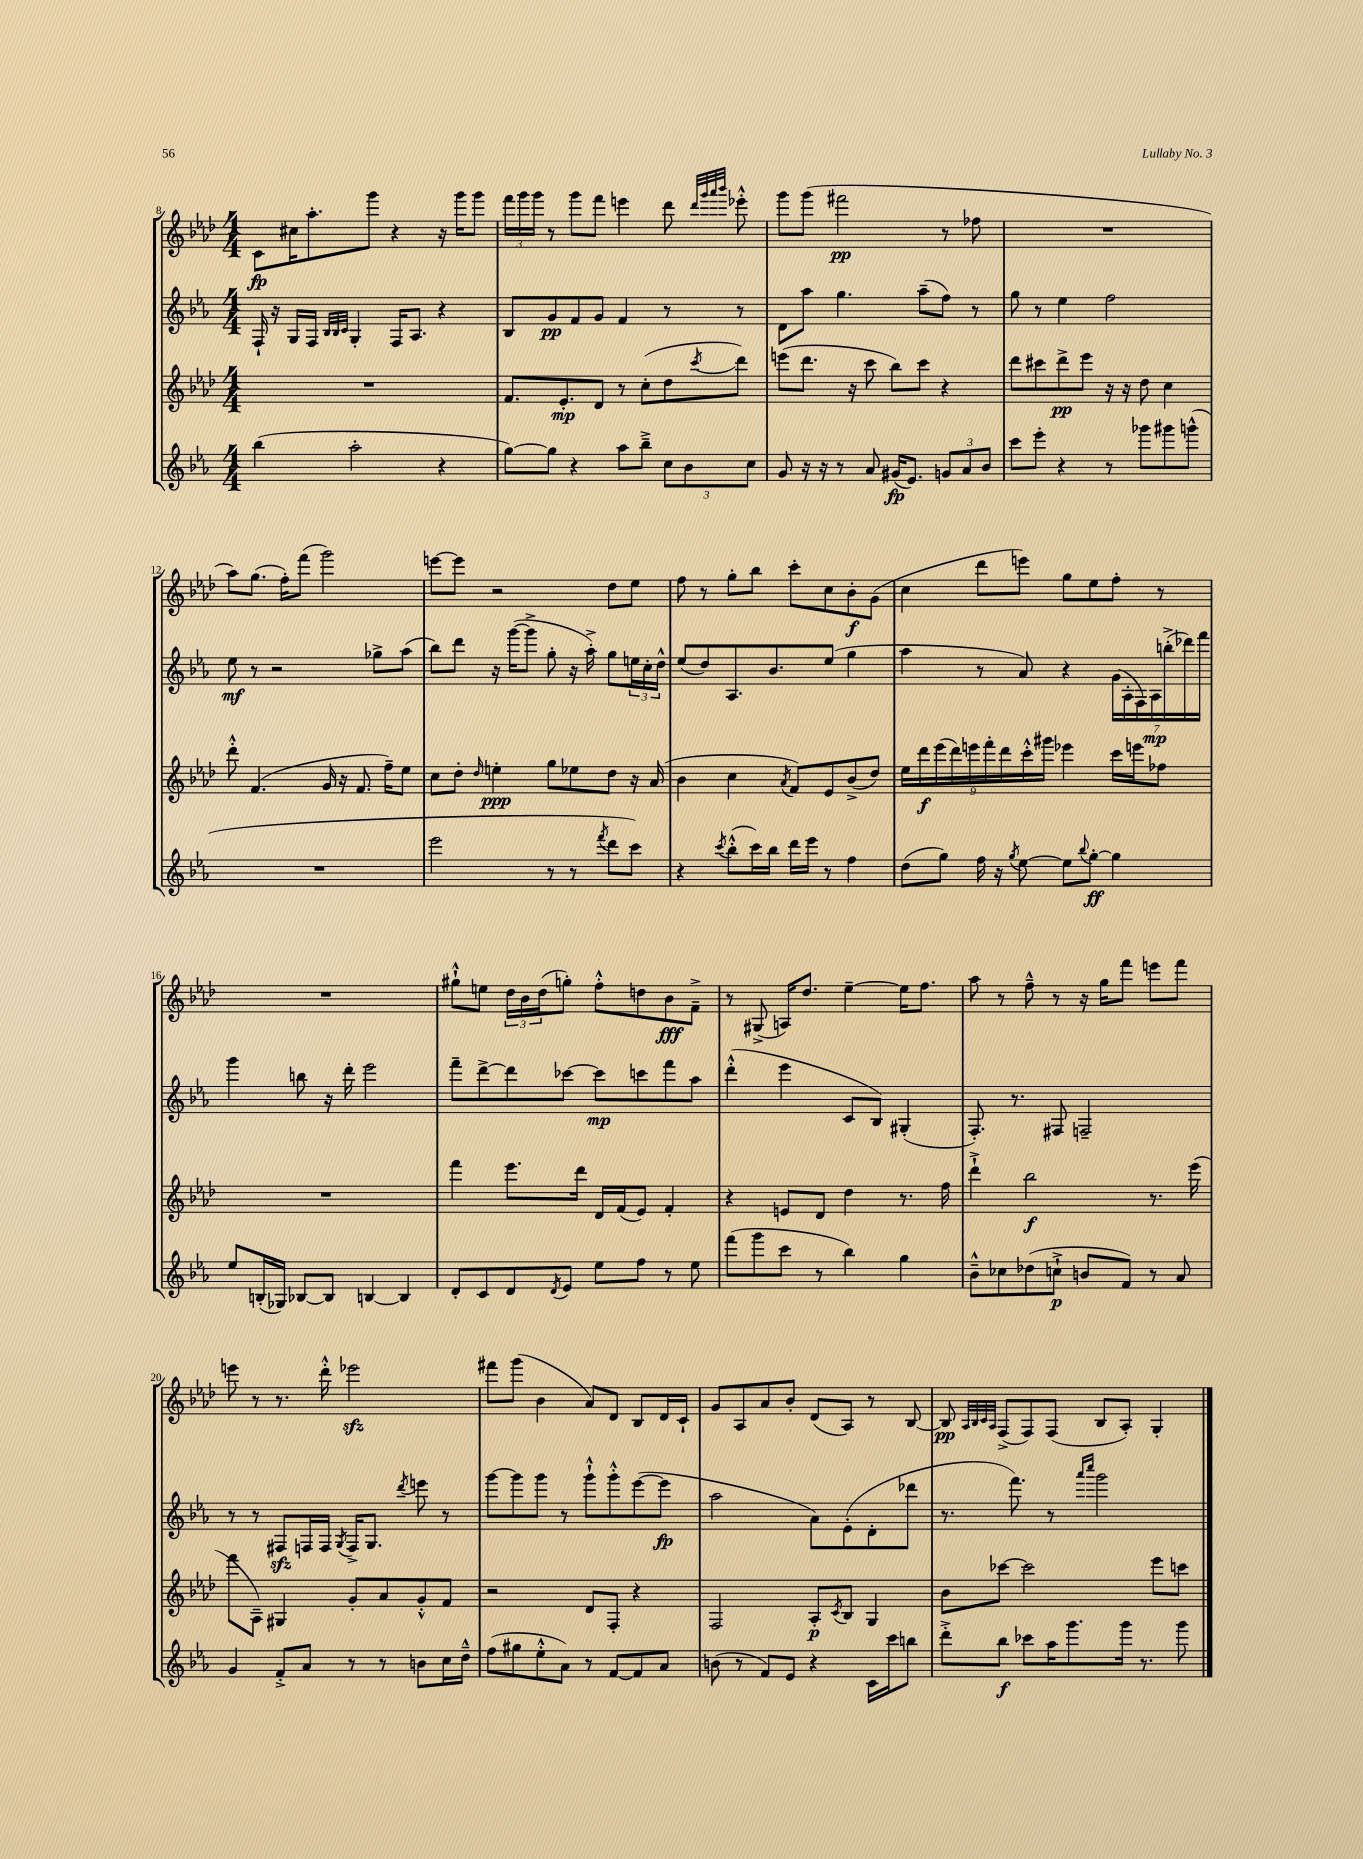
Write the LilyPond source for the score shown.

<<
\new StaffGroup <<
\new Staff = "s0" {
    \clef treble \key aes \major \numericTimeSignature \time 4/4
    c'8\fp cis''16 aes''8.-. g'''8 r4 r16 g'''16 g'''8 |
    \tuplet 3/2 { f'''16 g'''16 g'''16 } r8 g'''8 f'''8 e'''4 des'''8 \grace { des'''32 g'''32 aes'''32 bes'''32 } ees'''8-.-^ |
    g'''8 g'''8( fis'''2\pp r8 fes''8 |
    R1 |
    aes''8) g''8.( f''16-.) f'''8( g'''2) |
    e'''8~ e'''8 r2 des''8 ees''8 |
    f''8 r8 g''8-. bes''8 c'''8-. c''8 bes'8-.\f g'8( |
    c''4 des'''8 e'''8) g''8 ees''8 f''8-. r8 |
    R1 |
    gis''8-!-^ e''8 \tuplet 3/2 { des''16 bes'16 des''16( } g''8-.) f''8-.-^ d''8 bes'8\fff f'8---> |
    r8 gis8->( a16) des''8. ees''4~-- ees''16 f''8. |
    aes''8 r8 f''8---^ r8 r16 g''16 f'''8 e'''8 f'''8 |
    e'''8 r8 r8. des'''16-.-^ ees'''2\sfz |
    fis'''8 g'''8( bes'4 aes'8) des'8 bes8 des'16 c'16-! |
    g'8 aes8 aes'8 bes'8-. des'8( aes8) r8 bes8~ |
    bes8\pp \grace { aes32 bes32 c'32 aes32 } f8->( f8) f8( bes8 aes8-.) g4-. \bar "|." |
}
\new Staff = "s1" {
    \clef treble \key ees \major \numericTimeSignature \time 4/4
    f16-! r16 g16 f16 \grace { bes32 bes32 c'32 } g4-. f16 aes8. r4 |
    bes8 g'8\pp f'8 g'8 f'4 r8 r8 |
    d'8 aes''8 g''4. aes''8--( f''8) r8 |
    g''8 r8 ees''4 f''2 |
    ees''8\mf r8 r2 ges''8-> aes''8( |
    bes''8) d'''8 r16 g'''16~( g'''8-> g''8-. r16 aes''16-.->) g''8 \tuplet 3/2 { e''16 c''16-. d''16-^ } |
    ees''8( d''8) aes8. bes'8. ees''8( g''4 |
    aes''4 r8 aes'8) r4 \tuplet 7/4 { g'16( aes16-. f16) aes16\mp b''16-.->( des'''16) f'''16 } |
    g'''4 b''8 r16 d'''16-. ees'''2 |
    f'''8-- d'''8~-> d'''8 ces'''8~ ces'''8\mp c'''8 f'''8 aes''8 |
    d'''4-.-^( ees'''4 c'8 bes8) gis4-.( |
    f8.-.) r8. fis8 f2-- |
    r8 r8 fis8\sfz f16 f16 \acciaccatura { g8 } f16-> g8. \acciaccatura { d'''8 } e'''8 r8 |
    g'''8~ g'''8 g'''8 r8 g'''8-!-^ g'''8-.-^ ees'''8~( ees'''8\fp |
    aes''2 aes'8) ees'8-.( d'8-. des'''8 |
    r8. f'''8.) r8 \grace { aes'''16 c''''16 } g'''2 \bar "|." |
}
\new Staff = "s2" {
    \clef treble \key aes \major \numericTimeSignature \time 4/4
    R1 |
    f'8. ees'8.-.\mp des'8 r8 c''8-.( des''8 \acciaccatura { c'''8 } des'''8) |
    e'''8( des'''8. r16 c'''8 bes''8) c'''8 r4 |
    des'''8 cis'''8 des'''8->\pp ees'''8 r16 r16 des''8 c''4 |
    des'''8-.-^ f'4.( g'16 r16 f'8. f''16--) ees''8 |
    c''8 des''8-. \grace { des''16 } e''4-.\ppp g''8 ees''8 des''8 r16 aes'16( |
    bes'4 c''4 \acciaccatura { aes'8 } f'8) ees'8 bes'8->( des''8) |
    \tuplet 9/8 { ees''16 des'''16\f ees'''16( des'''16) e'''16 f'''16-. des'''16 c'''16-.-^ gis'''16 } ees'''4 c'''16 e'''16 fes''8 |
    R1 |
    f'''4 ees'''8. des'''16 des'16 f'16( ees'8) f'4-. |
    r4 e'8 des'8 des''4 r8. f''16 |
    des'''4-!-> bes''2\f r8. ees'''16( |
    f'''8 aes8--) gis4 g'8-. aes'8 g'8-.-^ f'8 |
    r2 des'8 f8-. r4 |
    f2 aes8-.\p \acciaccatura { c'8 } bes8 g4 |
    bes'8 ces'''8~ ces'''2 ees'''8 c'''8 \bar "|." |
}
\new Staff = "s3" {
    \clef treble \key ees \major \numericTimeSignature \time 4/4
    bes''4( aes''2-. r4 |
    g''8~) g''8 r4 aes''8 bes''8---> \tuplet 3/2 { c''8 bes'8 c''8 } |
    g'8 r16 r16 r8 aes'8 gis'16\fp( ees'8.) \tuplet 3/2 { g'8 aes'8 bes'8 } |
    c'''8 ees'''8-. r4 r8 ges'''8 gis'''8 g'''8-^( |
    R1 |
    ees'''2 r8 r8 \acciaccatura { f'''8 } d'''8 c'''8) |
    r4 \acciaccatura { c'''8 } bes''8-.-^( c'''16) bes''16 d'''16 ees'''16 r8 f''4 |
    d''8( g''8) f''16 r16 \acciaccatura { g''8 } ees''8~ ees''8 \appoggiatura { bes''8 } g''8~-.\ff g''4 |
    ees''8 b16-.( ges16) bes8~ bes8 b4~ b4 |
    d'8-. c'8 d'8 \acciaccatura { d'8 } ees'8 ees''8 f''8 r8 ees''8 |
    f'''8( g'''8 c'''8 r8 bes''4) g''4 |
    bes'8---^ ces''8 des''8( c''8-!->\p b'8 f'8) r8 aes'8 |
    g'4 f'8-.-> aes'8 r8 r8 b'8 c''16 d''16---^ |
    f''8( gis''8 ees''8-.-^ aes'8) r8 f'8~ f'8 aes'8 |
    b'8( r8 f'8) ees'8 r4 c'16 c'''16 b''8 |
    d'''8-.-> bes''8\f ces'''8 aes''16 g'''8. g'''16 r8. g'''8 \bar "|." |
}
>>
>>
\layout { \context { \Score currentBarNumber = #8 } }
